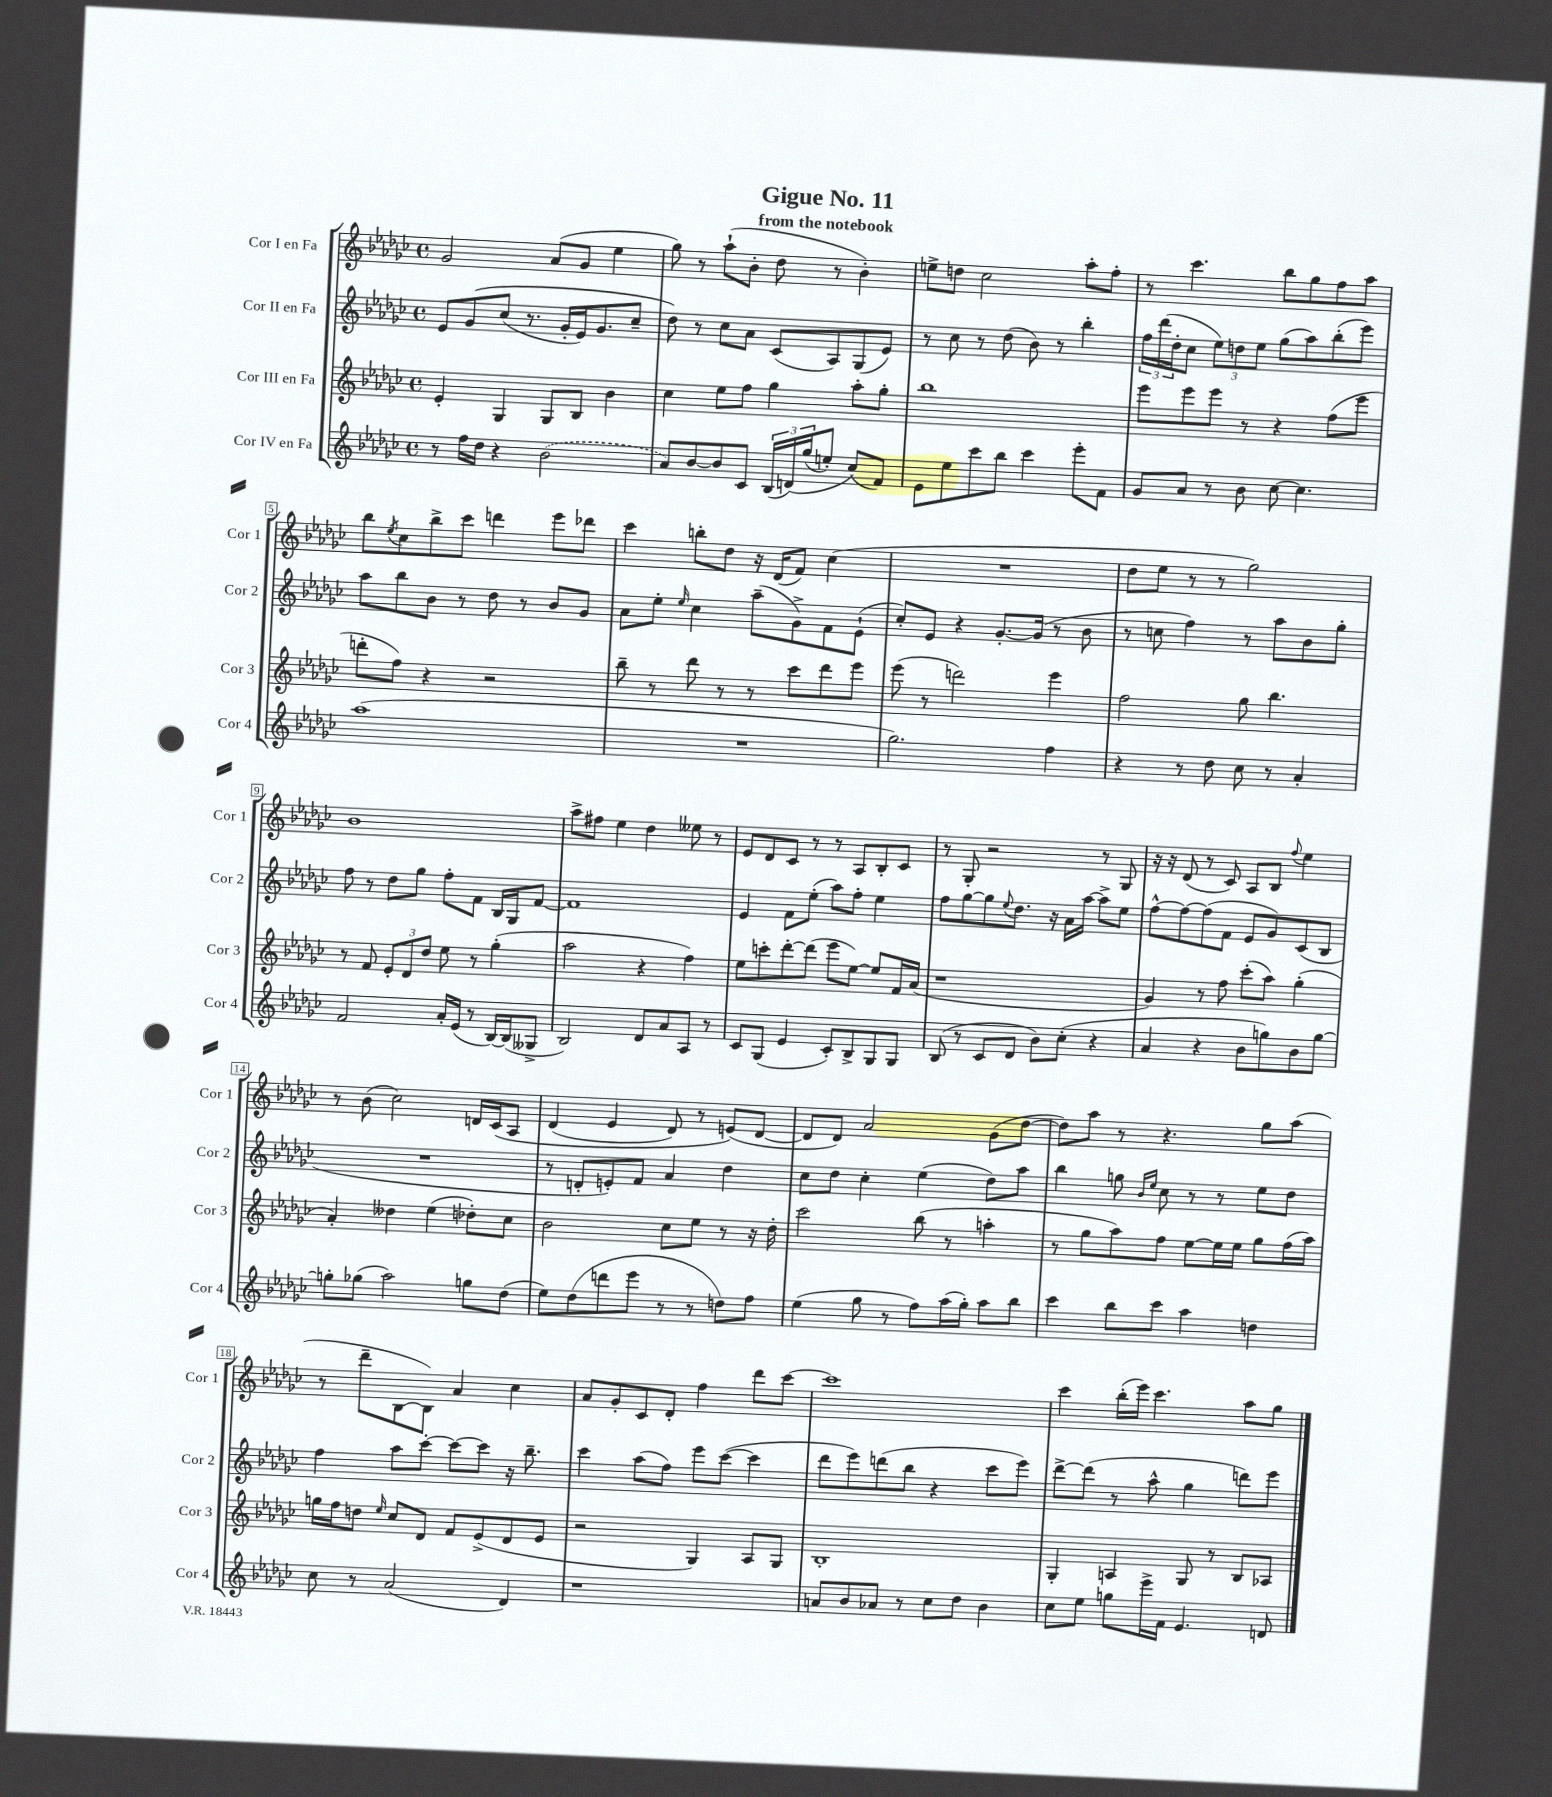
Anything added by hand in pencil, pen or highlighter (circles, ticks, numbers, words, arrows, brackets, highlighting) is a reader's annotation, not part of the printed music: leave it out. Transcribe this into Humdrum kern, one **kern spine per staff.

**kern	**kern	**kern	**kern
*staff4	*staff3	*staff2	*staff1
*clefG2	*clefG2	*clefG2	*clefG2
*k[b-e-a-d-g-c-]	*k[b-e-a-d-g-c-]	*k[b-e-a-d-g-c-]	*k[b-e-a-d-g-c-]
*M4/4	*M4/4	*M4/4	*M4/4
*met(c)	*met(c)	*met(c)	*met(c)
8r	4e-'/	8e-/L	2g-/
16ff\LL	.	&(8g-/	.
16dd-\JJ	.	.	.
4r	4G-/	(8cc-/J	.
.	.	8.r	.
(2b-\	8G-/L	.	(8a-/L
.	.	16g-'/LL	.
.	8B-/J	16e-/J)	8g-/J
.	.	8.g-/	.
.	4b-\	.	4ee-\
.	.	8cc-~/J	.
=	=	=	=
8a-/L)	4cc-\	8dd-\&)	8gg-\)
[8b-/	.	8r	8r
8b-/]	8ee-\L	8cc-\L	(8aa-`\L
8c-/J	8ff\J	8a-\J	8b-'\J
(24B-/LL	4gg-\	(8c-/L	8dd-\
&(24d/)	.	.	.
(24gg-/J	.	.	.
8ee'/J)	.	8A-/)	8r
(8cc-/L&)	8aa-'\L	(8G-/	4b-'\)
8f/J)	8gg-'\J	8e-/J)	.
=	=	=	=
8e-\L	1bb-	8r	8ee^\L
8ee-\	.	8cc-\	8dd\J
8ccc-\	.	8r	2cc-\
8bb-\J	.	(8dd-\	.
4ccc-\	.	8b-\)	.
.	.	8r	.
8eee-'\L	.	4bb-'\	8aa-'\L
8f\J	.	.	8ff'\J
=	=	=	=
8g-/L	8eee-\L	24ff\LL	8r
.	.	(24ddd-\	.
.	.	24dd-'\J	.
8a-/J	8eee-\	8cc-\J	4.ccc-\
8r	8eee-\J	12ee-\L)	.
.	.	12dd\	.
8b-\	8r	.	.
.	.	12ee-\J	.
[8cc-\	4r	(8gg-\L	8bb-\L
4.cc-\]	.	8aa-\)	8gg-\
.	(8ff\L	(8bb-'\	8ff\
.	8eee-\J	8eee-\J)	8aa-\J
=	=	=	=
(1aa-	8ddd'\L	8aa-\L	8bb-\L
.	.	.	8qee-/
.	8ff\J)	8bb-\	8cc-\
.	4r	8b-\J	8bb-^\
.	.	8r	8ccc-\J
.	2r	8dd-\	4ddd\
.	.	8r	.
.	.	8b-/L	8eee-\L
.	.	8g-/J	8ddd-\J
=	=	=	=
1r	8bb-~\	8a-\L	4ccc-\
.	8r	8ee-'\J	.
.	.	16qqee-/	.
.	8ddd-\	4cc-\	8bb'\L
.	8r	.	8dd-\J
.	8r	(8aa-~\L	16r
.	.	.	(16d-/LK
.	8ccc-\L	8g-^\)	8f/J)
.	8ddd-\	8f\	(4cc-\
.	8eee-\J	(8e-`\J	.
=	=	=	=
2.gg-\)	(8eee-\	8cc-'/L)	1r
.	8r	8e-/J	.
.	2ddd\)	4r	.
.	.	[8.g-'/L	.
.	.	(16g-/]Jk	.
4ff\	4eee-\	8r	.
.	.	8b-\	.
=	=	=	=
4r	2ff\	8r	8dd-\L
.	.	8cc\	8ee-\J
8r	.	4ff\)	8r
8dd-\	.	.	8r
8cc-\	8gg-\	8r	2gg-\)
8r	4.bb-\	8aa-\L	.
4a-'/	.	8b-\	.
.	.	8gg-'\J	.
=	=	=	=
2f/	8r	8ff\	1b-
.	8f/	8r	.
.	12e-'/L	8dd-\L	.
.	12d-/	.	.
.	.	8gg-\J	.
.	12dd-/J	.	.
16a-'/LL	8ee-\	8ff'\L	.
(16e-/JJ	.	.	.
8r	8r	8f\J	.
[16B-/LL)	(4gg-'\	16B-/LL	.
(16B-/]J	.	16G-/J	.
8G--^/J	.	[8f/J	.
=	=	=	=
2B-/)	2aa-\	1f]	8aa-^\L
.	.	.	8ff#\J
.	.	.	4ee-\
8d-/L	4r	.	4dd-\
8a-/	.	.	.
8A-/J	4ff\)	.	8ee--\
8r	.	.	8r
=	=	=	=
8c-/L	8ee-\L	4e-/	8e-/L
(8G-/J	8ccc'\	.	8d-/
4e-/	[8ddd-'\	8f\L	8c-/J
.	(8ddd-\]J	(8ee-'\J	8r
8c-'/L)	8eee-\L	8aa-\L)	8r
8B-^/	[8ee-\J)	8ff'\J	8A-/L
8G-/	8ee-/]L	4ee-\	8B-'/
8G-/J	16f/L	.	8c-/J
.	(16a-/JJ	.	.
=	=	=	=
(8B-/	1r	8ff\L	8r
8r	.	[8gg-\	8G-'/
8c-/L	.	8gg-\]	2r
.	.	8qqee-/	.
8d-/J	.	8.dd-\J	.
8b-\L)	.	.	.
.	.	16r	.
(8cc-'\J	.	16a-\LL	.
.	.	[16aa-\JJ	.
4r	.	8aa-^\]L	8r
.	.	8ee-\J	8G-/
=	=	=	=
4a-/	4g-/)	[8ff^^\L	16r
.	.	.	16r
.	.	8ff\_	(8d-/
4r	8r	(8ff\]	8r
.	8ff\	8f\J	8c-/)
8b-\L	(8ccc-'\L	8e-/L	8A-/L
8gg\)	8aa-\J)	8g-/)	8B-/J
.	.	.	8qqff/
8b-\	(4gg-'\	(8c-/	4ee-\
[8gg\J	.	8B-/J	.
=	=	=	=
8gg'\]L	4a-'/)	1r	8r
(8gg-\J	.	.	(8b-\
2aa-\)	4dd--\	.	2cc-\)
.	(4ee-\	.	.
8gg\L	8dd-'\L)	.	16d/LL
.	.	.	&(16c-/J
(8dd-\J	8cc-\J	.	8A-/J
=	=	=	=
8ee-\L)	2b-\	8r	(4d-/
(8dd-\	.	8d'/L	.
8ddd\	.	8e'/)	4e-/
8eee-\J	.	8f/J	.
8r	8cc-\L	4a-/	8d-/)
8r	8ee-\J	.	8r
8dd\L)	8r	4dd-\	(8e/L&)
8ff\J	16r	.	[8d-/J
.	16dd-'\	.	.
=	=	=	=
(4ee-\	2ccc-\	8cc-\L	8d-/]L
.	.	8dd-\J	8d-/J)
8gg-\	.	4cc-'\	2a-/
8r	.	.	.
8ff\L)	(8bb-\	(4ee-\	.
(16aa-\L	8r	.	.
16gg-'\JJ)	.	.	.
8aa-\L	4aa'\	8dd-\L)	(8g-\L
8bb-\J	.	8aa-\J	[8dd-\J
=	=	=	=
4ccc-\	8r	4bb-\	8dd-\]L)
.	8gg-\L	.	8aa-\J
8bb-\L	8aa-\)	8gg\	8r
.	.	16qqb-/LL	.
.	.	16qqee-/JJ	.
8ccc-\J	8ff\J	8cc-\	4.r
4aa-\	[8ee-\L	8r	.
.	16ee-\]L	8r	.
.	16ee-\JJ	.	.
4dd\	8gg-\L	8ee-\L	8gg-\L
.	(16ff\L	8dd-\J	(8aa-\J
.	16aa-\JJ)	.	.
=	=	=	=
8cc-\	16gg\LL	4ff\	8r
.	16ff\J	.	.
8r	8dd\J	.	8ddd-~\L
.	16qqee-/	.	.
(2a-/	8cc-/L	8aa-\L	[8B-\
.	8d-/J	[8ccc-'\J	8B-\]J)
.	8f/L	8ccc-\_L	4a-/
.	(8e-^/	8ccc-\]J	.
4d-/)	8d-/	16r	4cc-\
.	.	8.bb-~\	.
.	8e-/J	.	.
=	=	=	=
1r	2r	4ccc-\	8a-/L
.	.	.	8g-'/
.	.	(8aa-\L	8c-/
.	.	8ff\J)	8d-'/J
.	4G-/)	8eee-\L	4ff\
.	.	([8ccc-\J	.
.	8A-/L	4ccc-\]	8ddd-\L
.	8G-/J	.	[8ccc-\J
=	=	=	=
8a/L	1B-'	8ddd-\L	1ccc-]
8b-/	.	8eee-\)	.
8a-/J	.	(8ddd\	.
8r	.	8bb-\J	.
8cc-\L	.	4r	.
8dd-\J	.	.	.
4b-\	.	8ccc-\L	.
.	.	8eee-\J)	.
=	=	=	=
8cc-\L	4G-'/	[8ddd-^\L	4ccc-\
8ee-\J	.	(8ddd-\]J	.
8gg\L	4A/	8r	(16bb-'\LL
.	.	.	16eee-\JJ)
16eee-^\L	.	8aa-^^\	4.ccc-\
16f\JJ	.	.	.
4.e-/	8G-/	4gg-\	.
.	8r	.	.
.	8B-/L	8ddd\L)	8aa-\L
8d/	8A-/J	8eee-\J	8gg-\J
==	==	==	==
*-	*-	*-	*-
